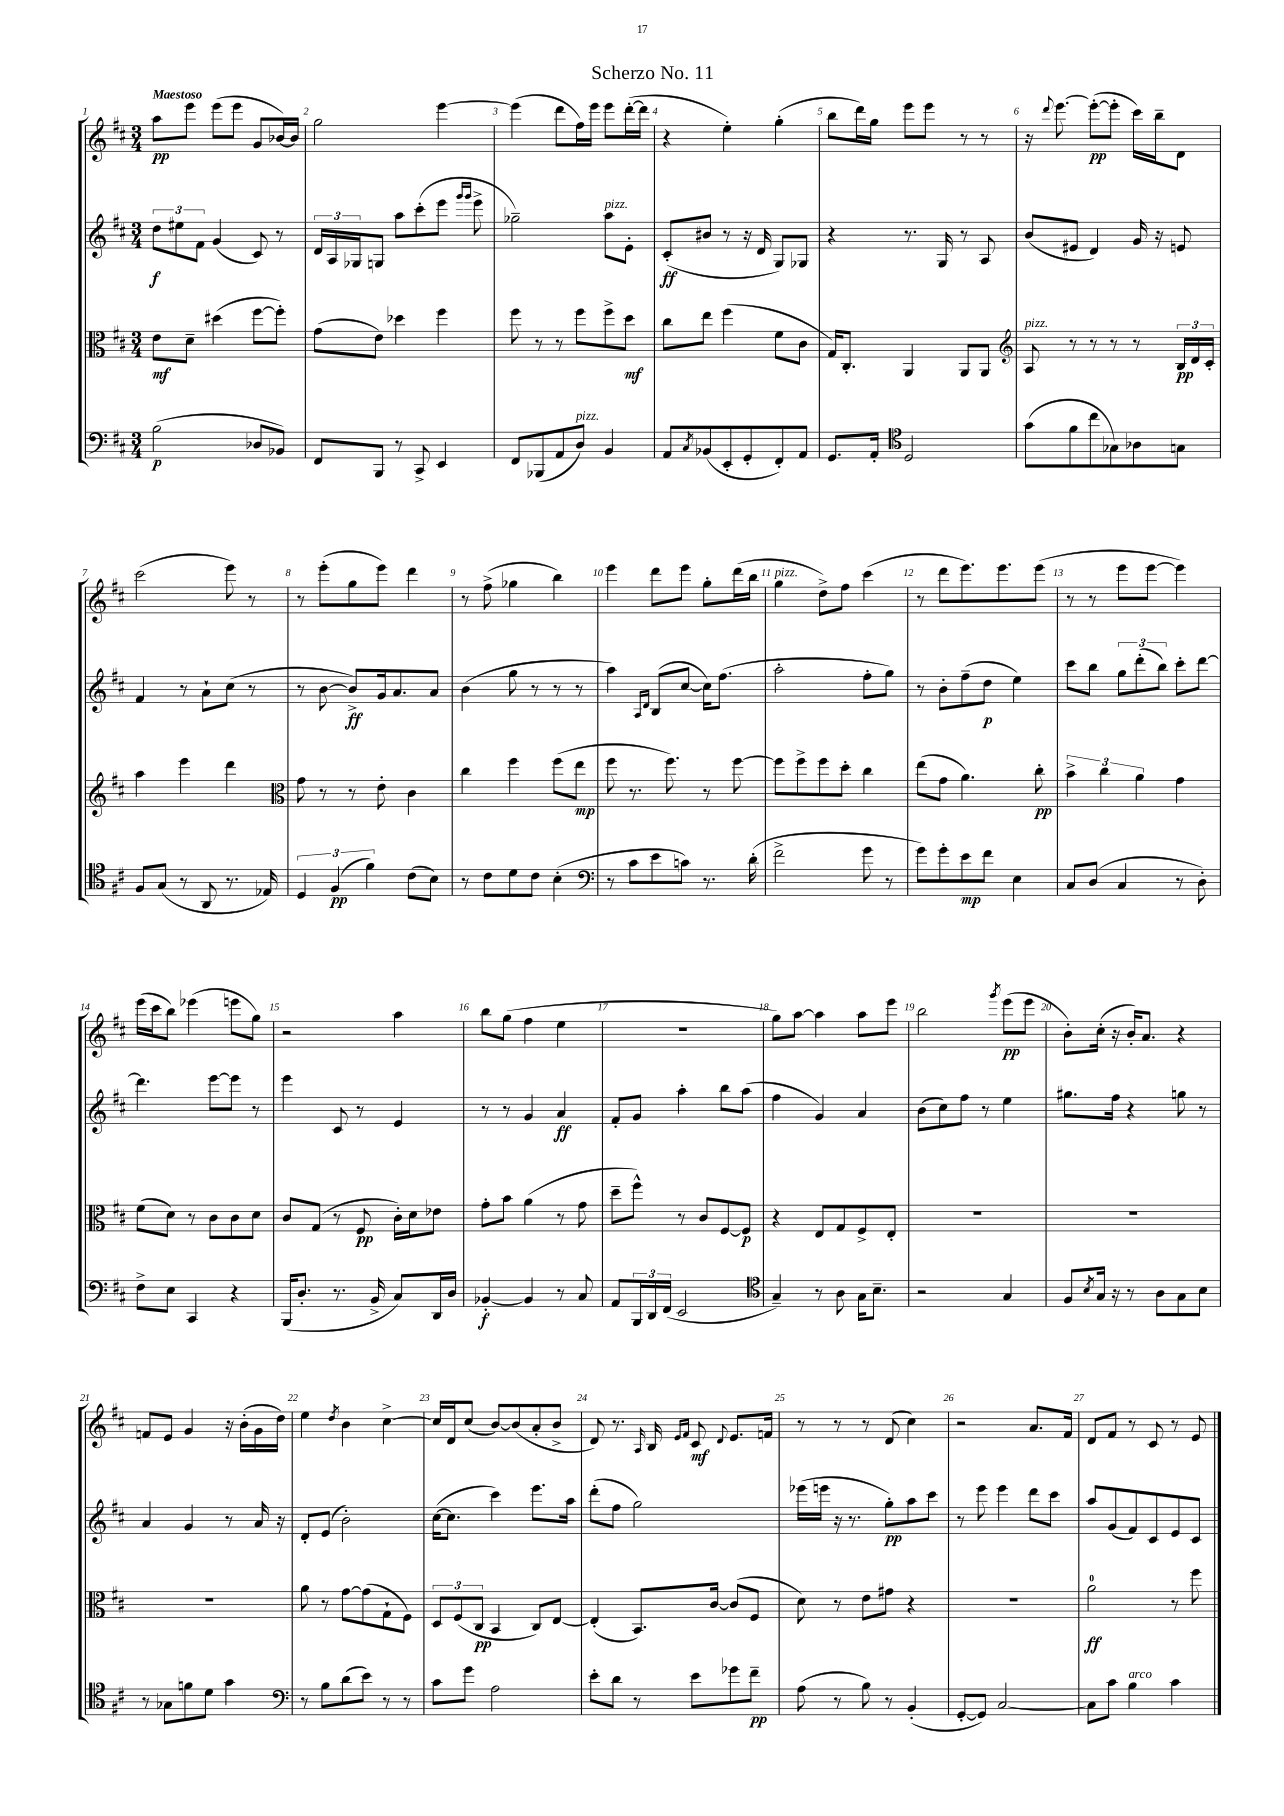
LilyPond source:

\header { title = "Scherzo No. 11" }
<<
\new StaffGroup <<
\new Staff = "s0" {
    \clef treble \key d \major \numericTimeSignature \time 3/4 \tempo "Maestoso"
    a''8\pp e'''8 e'''8( e'''8 g'8 bes'16~) bes'16 |
    g''2 e'''4~ |
    e'''4( d'''8 fis''16) e'''16 e'''8 d'''16~-.( d'''16 |
    r4 e''4-.) g''4-.( |
    b''8 d'''16) g''16 e'''8 e'''8 r8 r8 |
    r16 \appoggiatura { d'''8 } e'''8.~ e'''8~-.\pp( e'''8-. cis'''16) b''16-- d'8 |
    cis'''2( e'''8) r8 |
    r8 e'''8-.( g''8 e'''8) d'''4 |
    r8 fis''8->( ges''4 b''4) |
    e'''4 d'''8 e'''8 g''8-. d'''16( b''16 |
    g''4^\markup { \italic "pizz." } d''8->) fis''8 cis'''4( |
    r8 d'''8 e'''8.) e'''8. e'''8( |
    r8 r8 e'''8 e'''8~ e'''4) |
    e'''16( cis'''16 b''8) ees'''4( e'''8 g''8) |
    r2 a''4 |
    b''8 g''8( fis''4 e''4 |
    R2. |
    g''8) a''8~ a''4 a''8 e'''8 |
    b''2 \acciaccatura { g'''8 } e'''8\pp( e'''8 |
    b'8-.) cis''16-.( r16 b'16-.) a'8. r4 |
    f'8 e'8 g'4 r16 b'16-.( g'16 d''16) |
    e''4 \acciaccatura { d''8 } b'4 cis''4~-> |
    cis''16 d'16 cis''8( b'8~) b'8( a'8-. b'8-> |
    d'8) r8. \grace { a16 } b16 \grace { e'16 fis'16 } cis'8\mf \appoggiatura { d'8 } e'8. f'16 |
    r8 r8 r8 d'8( cis''4) |
    r2 a'8. fis'16 |
    d'8 fis'8 r8 cis'8 r8 e'8 \bar "|." |
}
\new Staff = "s1" {
    \clef treble \key d \major \numericTimeSignature \time 3/4
    \tuplet 3/2 { d''8\f eis''8 fis'8 } g'4( cis'8) r8 |
    \tuplet 3/2 { d'16 a16 ges16 } g8 a''8 cis'''8-.( e'''8 \grace { g'''16 g'''16 } e'''8-> |
    ges''2--) a''8^\markup { \italic "pizz." } e'8-. |
    cis'8-.\ff( bis'8 r8 r16 d'16 g8) ges8 |
    r4 r8. g16 r8 a8 |
    b'8( eis'8 d'4) g'16 r16 e'8 |
    fis'4 r8 a'8-! cis''8( r8 |
    r8 b'8~ b'8->\ff) g'16 a'8. a'8 |
    b'4( g''8 r8 r8 r8 |
    a''4) \grace { a16 d'16 } b8( cis''8~ cis''16) fis''8.( |
    a''2-. fis''8-. g''8) |
    r8 b'8-. fis''8--( d''8\p e''4) |
    cis'''8 b''8 \tuplet 3/2 { g''8 d'''8-.( b''8) } cis'''8-. d'''8~ |
    d'''4. e'''8~ e'''8 r8 |
    e'''4 cis'8 r8 e'4 |
    r8 r8 g'4 a'4\ff |
    fis'8-. g'8 a''4-. b''8 a''8( |
    fis''4 g'4) a'4 |
    b'8( cis''8) fis''8 r8 e''4 |
    gis''8. fis''16 r4 g''8 r8 |
    a'4 g'4 r8 a'16 r16 |
    d'8-. e'8( b'2-.) |
    cis''16~( cis''8. cis'''4) e'''8. a''16 |
    d'''8-.( fis''8 g''2) |
    ees'''16( e'''16 r16 r8. g''8-.\pp) a''8 cis'''8 |
    r8 e'''8 e'''4 d'''8 cis'''8 |
    a''8 g'8( fis'8) cis'8 e'8 cis'8 \bar "|." |
}
\new Staff = "s2" {
    \clef alto \key d \major \numericTimeSignature \time 3/4
    e'8\mf d'8-- dis''4( fis''8~ fis''8-.) |
    g'8( e'8) des''4 fis''4 |
    fis''8 r8 r8 fis''8 fis''8-> d''8\mf |
    cis''8 e''8 fis''4( fis'8 cis'8 |
    g16) cis8.-. a,4 a,8 a,8 |
    \clef treble a8^\markup { \italic "pizz." } r8 r8 r8 r8 \tuplet 3/2 { b16\pp d'16 cis'16-. } |
    a''4 e'''4 d'''4 |
    \clef alto g'8 r8 r8 e'8-. cis'4 |
    cis''4 fis''4 fis''8( e''8\mp |
    fis''8 r8. fis''8.) r8 fis''8~ |
    fis''8 fis''8-> fis''8 d''8-. cis''4 |
    e''8( g'8 a'4.) cis''8-.\pp |
    \tuplet 3/2 { b'4-> cis''4 a'4 } g'4 |
    fis'8( d'8) r8 cis'8 cis'8 d'8 |
    cis'8 g8( r8 fis8\pp cis'16-.) d'16 ees'8 |
    g'8-. b'8 a'4( r8 g'8 |
    d''8-- fis''8-^) r8 cis'8 fis8~ fis8\p |
    r4 e8 g8 fis8-> e8-. |
    R2. |
    R2. |
    R2. |
    a'8 r8 g'8~ g'8( g8-! fis8) |
    \tuplet 3/2 { d8 fis8( cis8\pp } b,4 cis8) e8~ |
    e4-.( b,8.) cis'16~ cis'8( fis8 |
    d'8) r8 e'8 gis'8 r4 |
    R2. |
    a'2-0\ff r8 fis''8 \bar "|." |
}
\new Staff = "s3" {
    \clef bass \key d \major \numericTimeSignature \time 3/4
    b2\p( des8 bes,8) |
    fis,8 b,,8 r8 cis,8-> e,4 |
    fis,8 bes,,8( a,8 d8^\markup { \italic "pizz." }) b,4 |
    a,8 \acciaccatura { cis8 } bes,8( e,8-. g,8-. fis,8-.) a,8 |
    g,8. a,16-. \clef tenor d2 |
    g'8( fis'8 cis''8 ges8) aes8 g8 |
    fis8 g8( r8 a,8 r8. ees16) |
    \tuplet 3/2 { d4 fis4\pp( fis'4) } cis'8( b8) |
    r8 cis'8 d'8 cis'8 b4-.( |
    \clef bass r8 cis'8 e'8 c'8) r8. d'16-.( |
    fis'2-> g'8 r8 |
    g'8) g'8-. e'8\mp fis'8 e4 |
    cis8 d8( cis4 r8 d8-.) |
    fis8-> e8 cis,4 r4 |
    b,,16( d8.-. r8. b,16-> cis8) d,16 d16 |
    bes,4~-.\f bes,4 r8 cis8 |
    a,8 \tuplet 3/2 { b,,16 d,16 fis,16( } e,2 |
    \clef tenor g4--) r8 a8 g16 b8.-- |
    r2 g4 |
    fis8 \acciaccatura { b8 } g16 r16 r8 a8 g8 b8 |
    r8 ges8 f'8 d'8 g'4 |
    \clef bass r8 b8 d'8( e'8) r8 r8 |
    cis'8 g'8 a2 |
    e'8-. d'8 r8 e'8 ges'8 fis'8--\pp |
    a8( r8 b8) r8 b,4-.( |
    g,8~-. g,8) cis2~ |
    cis8 cis'8 b4^\markup { \italic "arco" } cis'4 \bar "|." |
}
>>
>>
\layout { \context { \Score \override BarNumber.break-visibility = ##(#f #t #t) barNumberVisibility = #all-bar-numbers-visible } }
